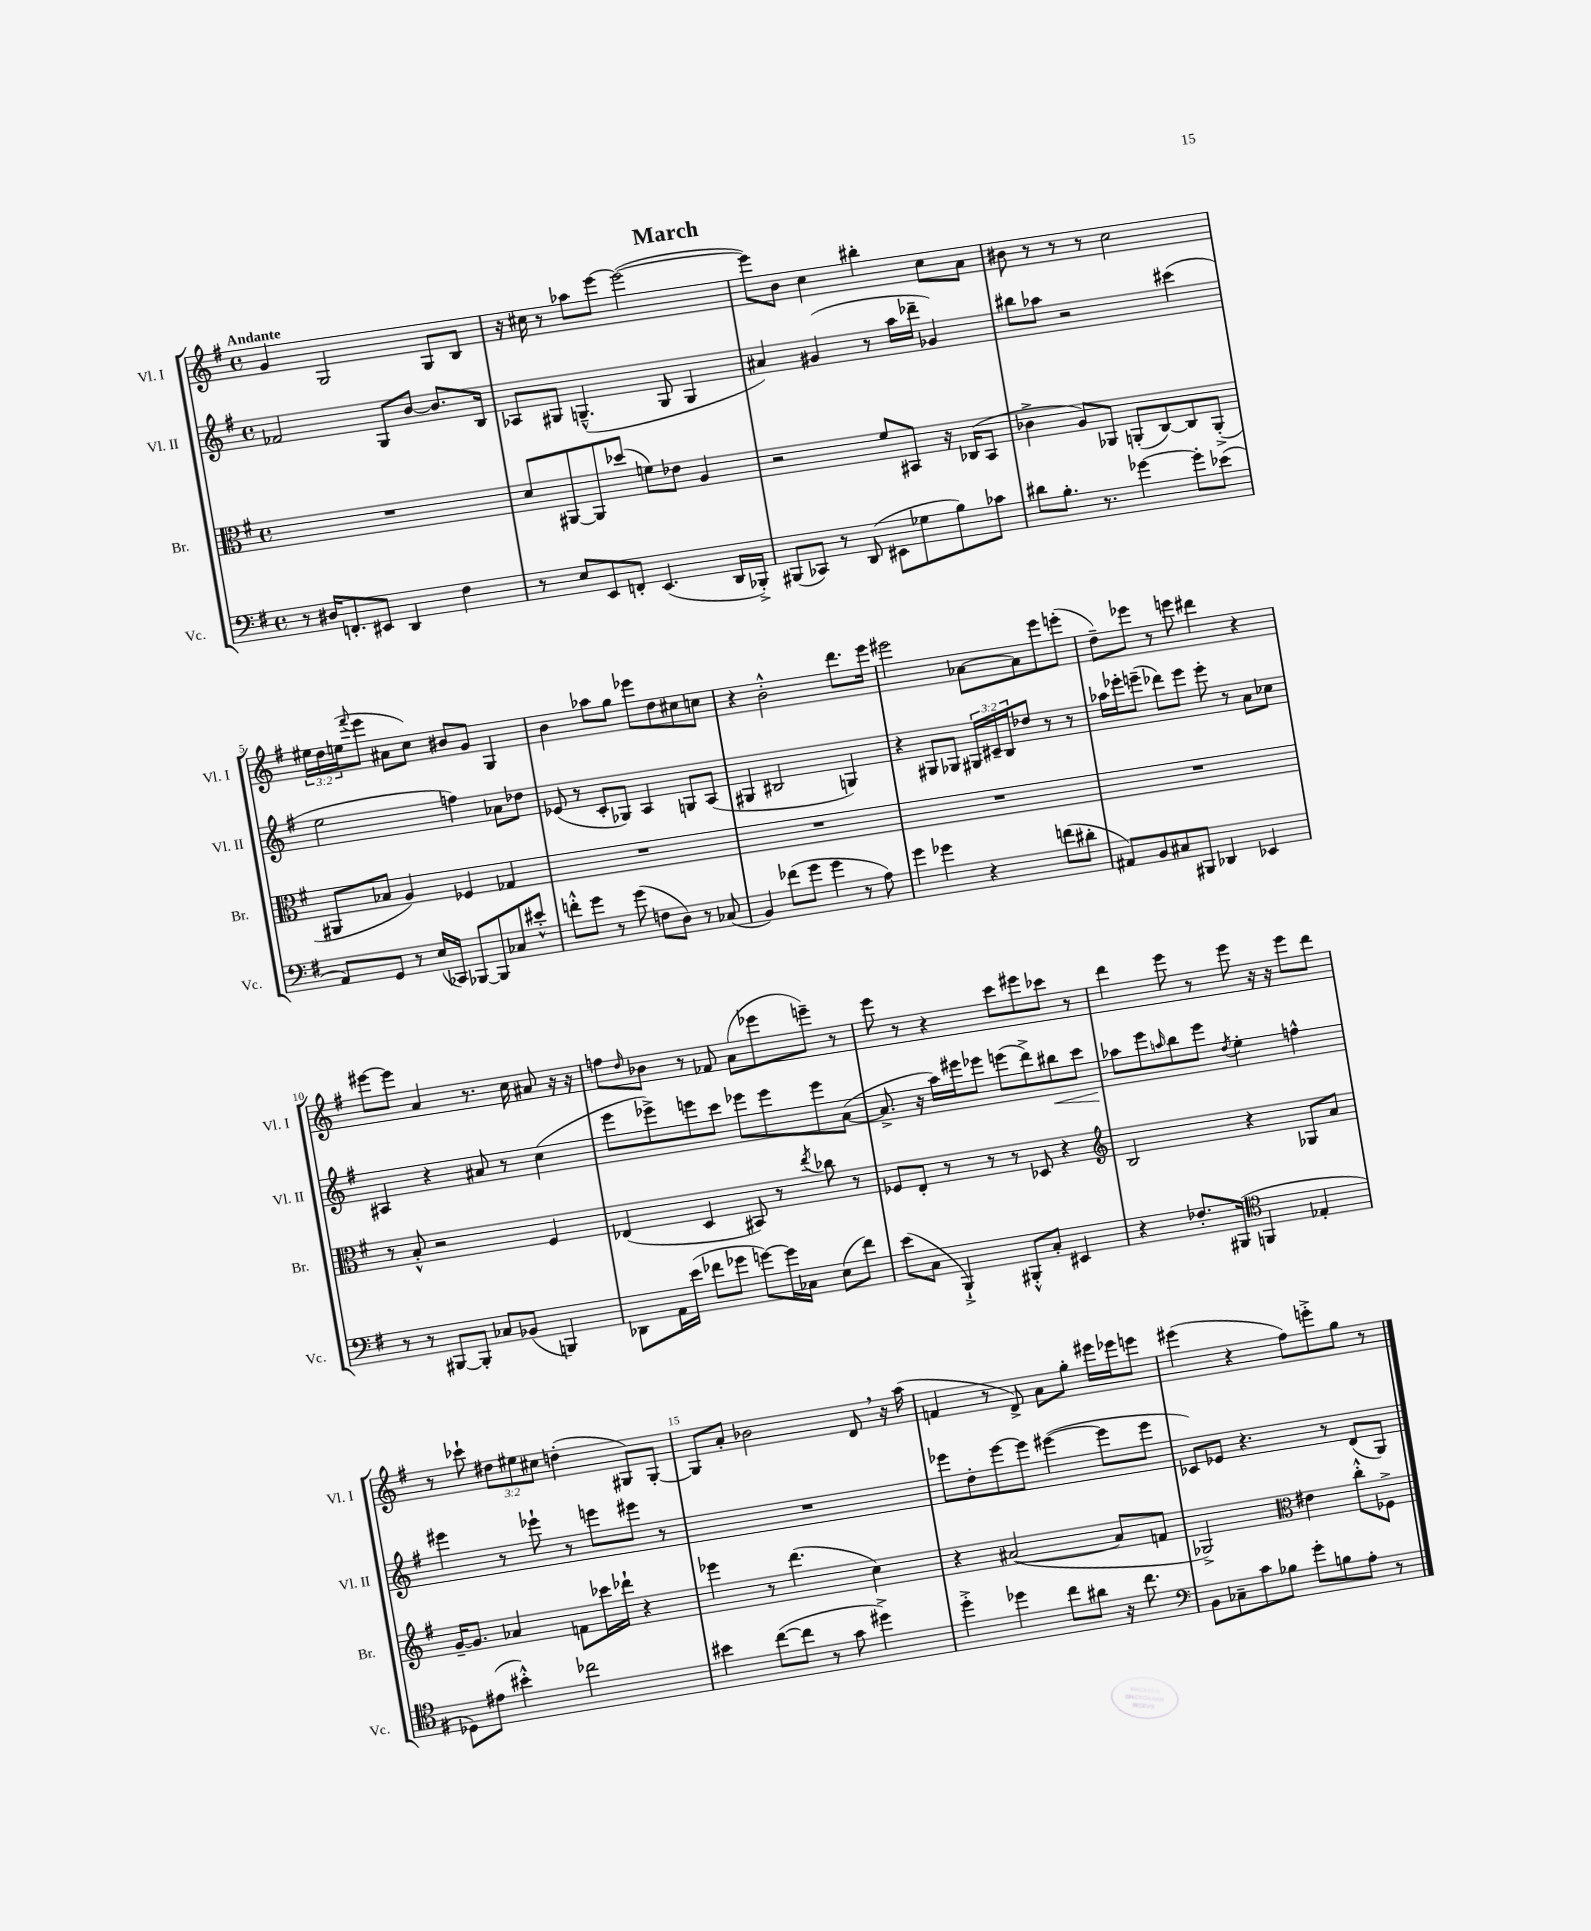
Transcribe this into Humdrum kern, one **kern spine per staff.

**kern	**kern	**kern	**dynam	**kern
*part4	*part3	*part2	*part2	*part1
*staff4	*staff3	*staff2	*staff2	*staff1
*I"Vc.	*I"Br.	*I"Vl. II	*	*I"Vl. I
*I'Vc.	*I'Br.	*I'Vl. II	*	*I'Vl. I
*clefF4	*clefC3	*clefG2	*	*clefG2
*k[f#]	*k[f#]	*k[f#]	*	*k[f#]
*M4/4	*M4/4	*M4/4	*	*M4/4
*met(c)	*met(c)	*met(c)	*	*met(c)
=1	=1	=1	=1	=1
!	!	!	!	!LO:TX:a:B:t=Andante
8r	1r	2f-X/	.	4g/
16D#X/KL	.	.	.	.
8.FFn'/	.	.	.	.
.	.	.	.	2G/
8EE#X/J	.	.	.	.
4DD/	.	8G/L	.	.
.	.	[8b/J	.	.
4F#\	.	8.b/L]	.	8G/L
.	.	.	.	8B/J
.	.	16B/Jk	.	.
=2	=2	=2	=2	=2
8r	8d/L	8A-X/L	.	16r
.	.	.	.	16cc#X\
8E/L	[8AA#X/	8G#X/J	.	8r
8EE/	8AA#/]	(4.Gn~^^/	.	8aa-X\L
8FFn'/J	(8dd-X/J	.	.	[8eee\J
(4.EE/	8fn\L)	.	.	(2eee\_
.	8e-X\J	8G/	.	.
.	4A/	4G/	.	.
16DD/LL	.	.	.	.
16BBB-X'^/JJ)	.	.	.	.
=3	=3	=3	=3	=3
(8BBB#X/L	2r	4a#X/)	.	8eee\L])
8CC-X/J)	.	.	.	8b\J
8r	.	(4g#X/	.	4cc\
(8DD/	.	.	.	.
8EE#X\L	8f#/L	8r	.	4bb#X'\
8G-X\	8BB#X/J	16aa\LL	.	.
.	.	16ddd-X~\JJ	.	.
8B\)	16r	4g-X/)	.	8cc\L
.	(16C-X/KL	.	.	.
8c-X\J	8BB#/J	.	.	8a\J
=4	=4	=4	=4	=4
8d#X\L	4c-X^\	8bb#X\L	.	8b#X\
8.B'\J	.	8aa-X\J	.	8r
.	8A/L)	2r	.	8r
8.r	.	.	.	.
.	8AA-X/J	.	.	8r
[4g-X\	(8AAn'/L	.	.	2cc\
.	[8C/)	.	.	.
8g-'\L]	8C/]	(4ccc#X\	.	.
(8e-X\J	(8AA'^/J	.	.	.
!!LO:LB:g=z
=5	=5	=5	=5	=5
8AA/L)	8AA#X/L	2ee\	.	24ee#X\LL
.	.	.	.	24dd\
.	.	.	.	(24een\J
.	.	.	.	8qqfff#/
8GG/J	8B-X/J	.	.	8eee\J
8r	4A/)	.	.	8a#X\L
(16E/LL	.	.	.	8cc\J)
16CC-X/JJ)	.	.	.	.
[8BBB-X/L	4F-X/	4ffn\)	.	8b#X/L
8BBB-/]	.	.	.	8g/J
8C-X/	4G-X/	8a-X\L	.	4G/
8e#X'^^/J	.	8dd-X\J	.	.
=6	=6	=6	=6	=6
8fn'^^\L	1r	(8e-X/	.	4b\
8g\J	.	8r	.	.
8r	.	8c'/L	.	8aa-X\L
(8g\	.	8G-X/J)	.	8gg\J
8Fn\L	.	4A/	.	8eee-X\L
8D\J)	.	.	.	8dd\
8r	.	8Gn/L	.	8cc#X\
(8C-X/	.	(8A/J	.	8ccn\J
=7	=7	=7	=7	=7
4BB/)	1r	4G#X/	.	4r
(8f-X\L	.	2B#X/	.	2b'^^\
8g\J	.	.	.	.
4g\	.	.	.	.
8r	.	4Gn/)	.	8.ddd\L
8A\)	.	.	.	.
.	.	.	.	16eee\Jk
=8	=8	=8	=8	=8
4g\	1r	4r	.	2eee#X\
4g-X\	.	8G#X/L	.	.
.	.	8G-X/J	.	.
4r	.	24G#X/LL	.	[8a-X\L
.	.	24c#X~/	.	.
.	.	24B/J	.	.
.	.	8dd-X/J	.	8a-\]
(8fn\L	.	8r	.	8eee#\
8d#X'\J	.	8r	.	(8eeen'\J
=9	=9	=9	=9	=9
8AA#X/L)	1r	16aa-X\LL	.	8dd~\L)
.	.	16eee-X'\J	.	.
8BB/	.	(8eeen~\J	.	8eee-X\J
8C#X/	.	8ddd-X\L)	.	8r
8BBB#X/J	.	8eee\J	.	8eeen\
4DD-X/	.	8eee'\	.	4ddd#X\
.	.	8r	.	.
4EE-X/	.	8a\L	.	4r
.	.	8cc-X\J	.	.
!!LO:LB:g=z
=10	=10	=10	=10	=10
8r	8r	4A#X/	.	[8eee#X\L
8r	8B'^^/	.	.	8eee#\J]
[8BBB#X/L	2r	4r	.	4a/
8BBB#'/J]	.	.	.	.
8C-X/L	.	8a#X/	.	8.r
(8BB-X/J	.	8r	.	.
.	.	.	.	16cc\
4BBBn/)	4F#/	(4cc\	.	8a#X/
.	.	.	.	16r
.	.	.	.	16r
=11	=11	=11	=11	=11
8DD-X\L	(4E-X/	8eee\L	.	8ffn\L
.	.	.	.	16qqdd/
16AA\L	.	8eee-X^\)	.	8b-X\J
(16e\JJ	.	.	.	.
8f-X\L	4D/	8eeen\	.	8r
8g-X\J	.	8ccc\J	.	8f-X/
[8gn\L)	8BB#X/)	8eee-X\L	.	(8a\L
16g\L]	8r	8eee-\	.	8eee-X\
16C-X\JJ	.	.	.	.
.	8qee/	.	.	.
(8E\L	8cc-X\	8eee-\	.	8eeen~\J)
8f-\J)	8r	([8a\J	.	8r
=12	=12	=12	=12	=12
(8e\L	8F-X/L	8.a^/]	.	8eee\
8C\J	8E'/J	.	.	8r
.	.	16r	.	.
4BBB`^/)	8r	16aa\LL)	.	4r
.	.	16eee#X\J	.	.
.	8r	8eee-X\J	.	.
8BBB#X'^^/L	8r	(8eeen\L	.	8ccc\L
8C'/J	8D-X/	8ddd^\)	.	8eee#X\
!	!	!	!LO:HP:b	!
4EE#X/	4r	8bb#X\	<	8ccc-X\J
.	.	8ccc\J	.	8r
=13	=13	=13	=13	=13
*	*clefG2	*	*	*
4r	2B/	8aa-X\L	.	4ddd\
.	.	8eee\	[	.
.	.	16qqaan/	.	.
8.F-X'/L	.	8bb\	.	8eee\
.	.	8eee\J	.	8r
(16BBB#X/Jk	.	.	.	.
*clefC4	*	*	*	*
.	.	8qdd/	.	.
4FFn/	4r	4ee'\	.	8eee\
.	.	.	.	16r
.	.	.	.	16r
4E-X'/	8G-X/L	4ffn^^\	.	8eee\L
.	8a/J	.	.	8ddd\J
!!LO:LB:g=z
=14	=14	=14	=14	=14
8D-X\L)	[16g~/KL	4eee#X\	.	8r
.	8.g/J]	.	.	.
(8e#X\J	.	.	.	8ccc-X`\
4b#X'^^\)	4a-X/	8r	.	12dd#X\L
.	.	.	.	12ee#X\
.	.	8eee-X`\	.	.
.	.	.	.	12cc#X\J
2cc-X\	8fn\L	8r	.	(4ddn'\
.	16ccc-X\L	8eeen\L	.	.
.	16ddd-X`\JJ	.	.	.
.	4r	8eee#X\J	.	8G#X/L)
.	.	8r	.	[8G#'/J
=15	=15	=15	=15	=15
4b#X\	4eee-X\	1r	.	8G#/L]
.	.	.	.	8a'/J
([8cc\L	8r	.	.	2b-X\
8cc\J]	(4.ddd\	.	.	.
8r	.	.	.	.
8g\	.	.	.	.
4dd#X^\)	4cc\)	.	.	8d,/
.	.	.	.	16r
.	.	.	.	(16aa\
=16	=16	=16	=16	=16
4dd'^\	4r	8eee-X\L	.	4fn/
.	.	8dd'\	.	.
4dd-X\	([2a#X/	[8eee-\	.	8r
.	.	8eee-\J]	.	8d^/)
8cc\L	.	([4eee#X\	.	8a\L
8a#X\J	.	.	.	8gg'\J
16r	8a#/L]	8eee#\L]	.	16eee#X\LL
8.cc\	.	.	.	16eee-X\J
.	8fn/J	8eee#\J	.	8eeen\J
=17	=17	=17	=17	=17
*clefF4	*	*	*	*
8BB\L	2G-X^/)	8c-X/L)	.	(4eee#X\
8C-X~\	.	8e-X/J	.	.
8c\	.	4.r	.	4r
8B-X\J	.	.	.	.
*	*clefC3	*	*	*
8g'\L	4e#X\	.	.	8ff#\L)
8Bn\	.	8r	.	8eeen'^\
8A'\J	8cc'^^\L	(8d/L	.	8gg\J
8r	8F-X^\J	8G/J)	.	8r
==	==	==	==	==
*-	*-	*-	*-	*-
